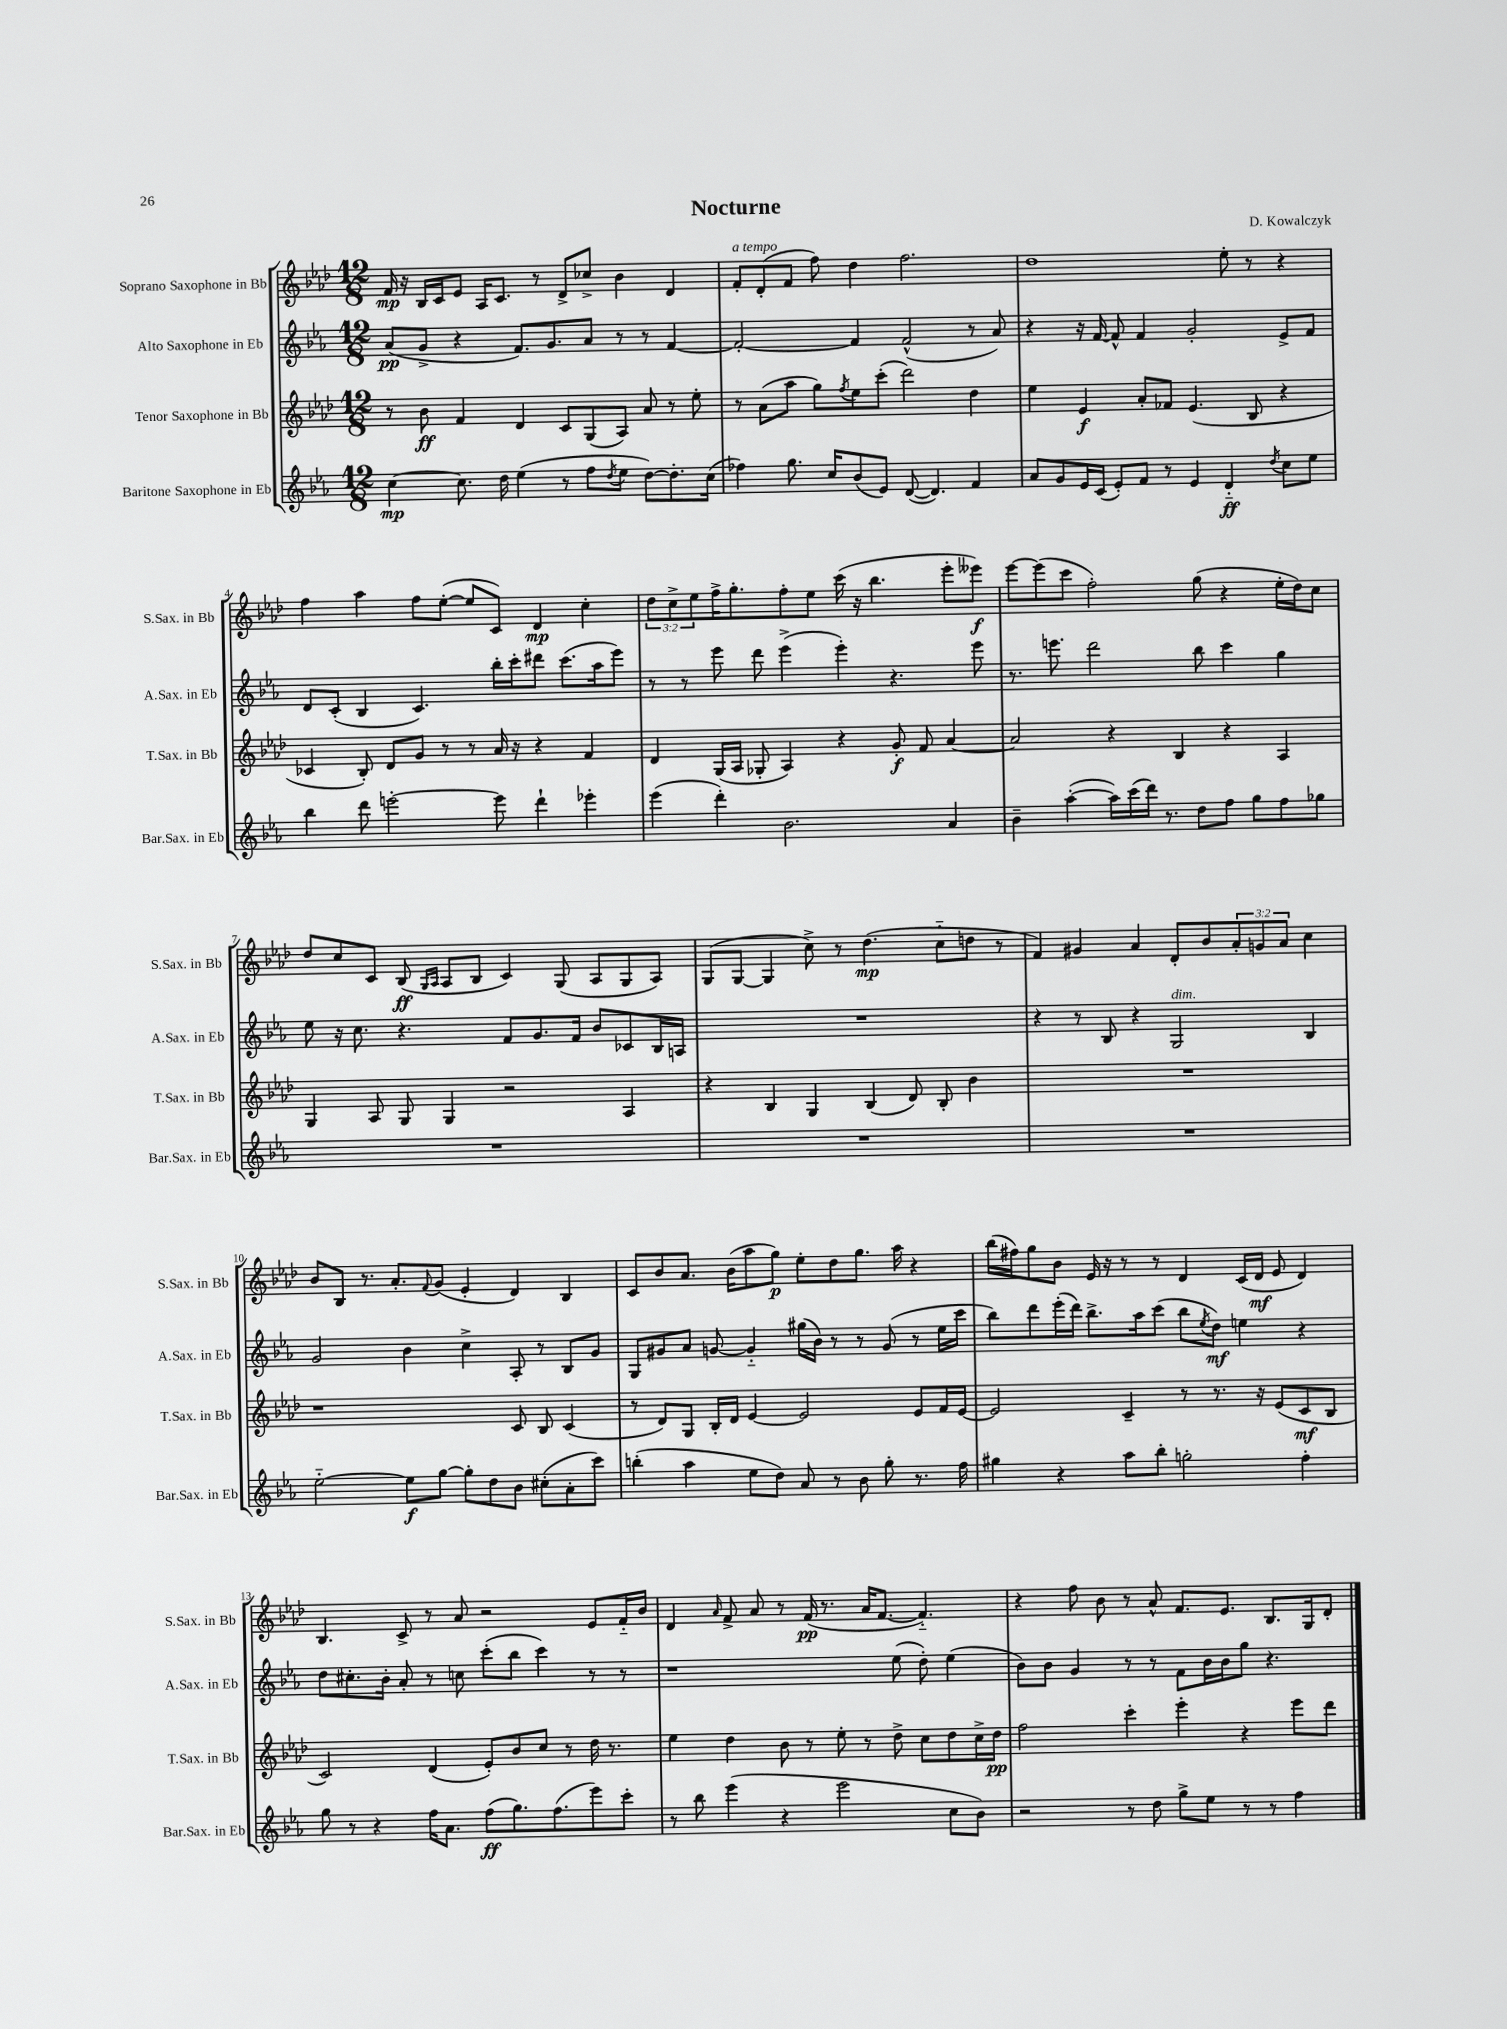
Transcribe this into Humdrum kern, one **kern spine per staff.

**kern	**kern	**kern	**kern
*staff4	*staff3	*staff2	*staff1
*clefG2	*clefG2	*clefG2	*clefG2
*k[b-e-a-]	*k[b-e-a-d-]	*k[b-e-a-]	*k[b-e-a-d-]
*M12/8	*M12/8	*M12/8	*M12/8
[4cc	8r	(8a-	16f
.	.	.	16r
.	8b-	8g^	16B-
.	.	.	16c
8.cc]	4f	4r	8e-
.	.	.	16A-
16dd	.	.	8.c
(4ee-	4d-	8.f)	.
.	.	.	8r
.	.	8.g	.
8r	8c	.	8d-^
8ff	(8G	8a-	8cc-^
8qdd	.	.	.
8ee-	8A-)	8r	4b-
[8dd)	8a-	8r	.
8.dd']	8r	[4f	4d-
.	8ee-'	.	.
(16cc	.	.	.
=	=	=	=
4ff-)	8r	2f'_	8f'
.	(8a-	.	(8d-'
8.gg	8aa-	.	8f
.	8gg)	.	8ff)
16cc	.	.	.
.	8qff	.	.
(8b-	8ee-	4f]	4dd-
8e-)	(8ccc'	.	.
([8d	2ddd-)	(2f^^	2.ff
4.d])	.	.	.
4f	4dd-	8r	.
.	.	8a-)	.
=	=	=	=
8a-	4ee-	4r	1dd-
8g	.	.	.
16e-	4e-	16r	.
(16c	.	[16f	.
8e-')	.	8f^^]	.
8f	8a-'	4f	.
8r	8f-	.	.
4e-	(4.e-	2g'	.
4d'~	.	.	8ee-'
.	8B-	.	8r
8qdd	.	.	.
8cc	4r	8e-^	4r
8ee-	.	8f	.
=	=	=	=
4bb-	4c-	8d	4ff
.	.	(8c'	.
8ddd	8B-')	4B-	4aa-
[2eee'	8d-	.	.
.	8g	4.c)	8ff
.	8r	.	([8ee-'
.	8r	.	8ee-]
8eee]	16a-	16bb-'	8c)
.	16r	16ccc'	.
4ddd`	4r	8ddd#	4d-
.	.	(8.ccc	.
4eee-'	4f	.	4cc'
.	.	16aa-	.
.	.	8eee-)	.
=	=	=	=
(4eee-	4d-	8r	12dd-
.	.	.	12cc^
.	.	8r	.
.	.	.	12ee-
4ddd')	(16G	8eee-	16ff^
.	16A-	.	8.gg'
.	8G-'	8ddd	.
2.b-	4A-)	(4eee-^	8ff'
.	.	.	8ee-
.	4r	4eee-')	(16ccc
.	.	.	16r
.	.	.	4.bb-
.	8g'	4.r	.
.	8f	.	.
4a-	[4a-	.	8eee-'
.	.	8eee-	8eee--)
=	=	=	=
4b-~	2a-]	8.r	[8eee-
.	.	.	(8eee-]
.	.	8.eee	.
([4aa-'	.	.	8ccc
.	.	2ddd	2ff')
16aa-])	4r	.	.
(16ccc	.	.	.
16ddd)	.	.	.
8.r	.	.	.
.	4B-	.	.
8dd	.	8bb-	(8gg
8ff	4r	4ccc	4r
8gg	.	.	.
8ff	4A-	4gg	16ee-'
.	.	.	16dd-)
8gg-	.	.	8cc
=	=	=	=
1.r	4G	8ee-	8dd-
.	.	16r	8cc
.	.	8.cc	.
.	8A-	.	8c
.	8G	4.r	(8B-
.	.	.	16qqG
.	.	.	16qqA-
.	4G	.	8A-
.	.	.	8B-
.	2r	8f	4c)
.	.	8.g	.
.	.	.	(8G
.	.	16f	.
.	.	8b-	8A-
.	4A-	8c-	8G
.	.	16B-	8A-)
.	.	16A	.
=	=	=	=
1.r	4r	1.r	(8G
.	.	.	[8G
.	4B-	.	4G]
.	4G	.	8cc^)
.	.	.	8r
.	(4B-	.	(4.dd-
.	8d-)	.	.
.	8B-'	.	8cc'~
.	4b-	.	8dd
.	.	.	8r
=	=	=	=
1.r	1.r	4r	4f)
.	.	8r	4g#
.	.	8B-	.
.	.	4r	4a-
.	.	2G	8d-'
.	.	.	8b-
.	.	.	12a-'
.	.	.	12g
.	.	.	12a-
.	.	4B-	4cc
=	=	=	=
[2ee-'~	1r	2g	8b-
.	.	.	8B-
.	.	.	8.r
.	.	.	8.a-'
8ee-]	.	4b-	.
.	.	.	8qqf
[8gg	.	.	(8g
8gg']	.	4cc^	4e-'
8dd	.	.	.
8b-	8c	8A-'	4d-)
(8cc#'	8B-	8r	.
8a-'	(4c	8B-	4B-
8ccc)	.	8g	.
=	=	=	=
(4bb'	8r	8G	8c
.	8d-)	8g#	8b-
4aa-	8G	8a-	8.a-
.	16B-'	[8g	.
.	16d-	.	(16b-
8ee-	[4e-	4g'~]	8aa-
8dd)	.	.	8gg)
8a-	2e-]	(16gg#	8ee-'
.	.	16b-)	.
8r	.	8r	8dd-
8b-	.	8r	8.gg
8gg'	.	(8g	.
.	.	.	16aa-
8.r	8e-	8r	4r
.	16f	16ee-	.
16ff	[16e-	16ccc	.
=	=	=	=
4gg#	2e-]	8bb-)	(16bb-
.	.	.	16ff#)
.	.	8ddd	8gg
4r	.	(16eee-'	8b-
.	.	16ddd)	.
.	.	8.bb-^	16e-
.	.	.	16r
8aa-	4c~	.	8r
.	.	16aa-	.
8bb-'	.	(8ccc	8r
2gg'	8r	8bb-	4d-
.	.	8qee-	.
.	8.r	8dd)	.
.	.	4ee	(16c
.	16r	.	16d-
.	(8e-	.	8e-
4ff'	8c	4r	4d-)
.	8B-	.	.
=	=	=	=
8gg	2c)	8dd	4.B-
8r	.	8.cc#'	.
4r	.	.	.
.	.	16b-'	.
.	.	8a-'	8c^
16ff	(4d-	8r	8r
8.a-	.	.	.
.	.	8cc	8a-
(8ff	8e-')	(8ccc'	2r
8.gg)	8b-	8bb-	.
.	8cc	4ccc)	.
(8.ff	.	.	.
.	8r	.	.
8eee-)	16dd-	8r	8e-
.	8.r	.	.
8ccc'	.	8r	16f'~
.	.	.	16b-
=	=	=	=
8r	4ee-	1r	4d-
8bb-	.	.	.
.	.	.	16qqa-
(4eee-	4dd-	.	8f^
.	.	.	8a-
4r	8b-	.	8r
.	8r	.	(16f
.	.	.	8.r
2eee-	8ee-'	.	.
.	8r	.	16a-
.	.	.	[8.f
.	8dd-^	(8ee-	.
.	8cc	8dd')	4.f'~])
8cc	8dd-	(4ee-	.
8b-)	16cc^	.	.
.	16dd-	.	.
=	=	=	=
2r	2ff	8b-)	4r
.	.	8b-	.
.	.	4g	8ff
.	.	.	8b-
8r	4ccc'	8r	8r
8dd	.	8r	8a-^^
8gg^	4eee-'	8f	8.f
8ee-	.	16b-	.
.	.	16b-	8.e-
8r	4r	8gg	.
8r	.	4.r	8.B-
4ff	8eee-	.	.
.	.	.	16G
.	8ddd-	.	8d-'
==	==	==	==
*-	*-	*-	*-
